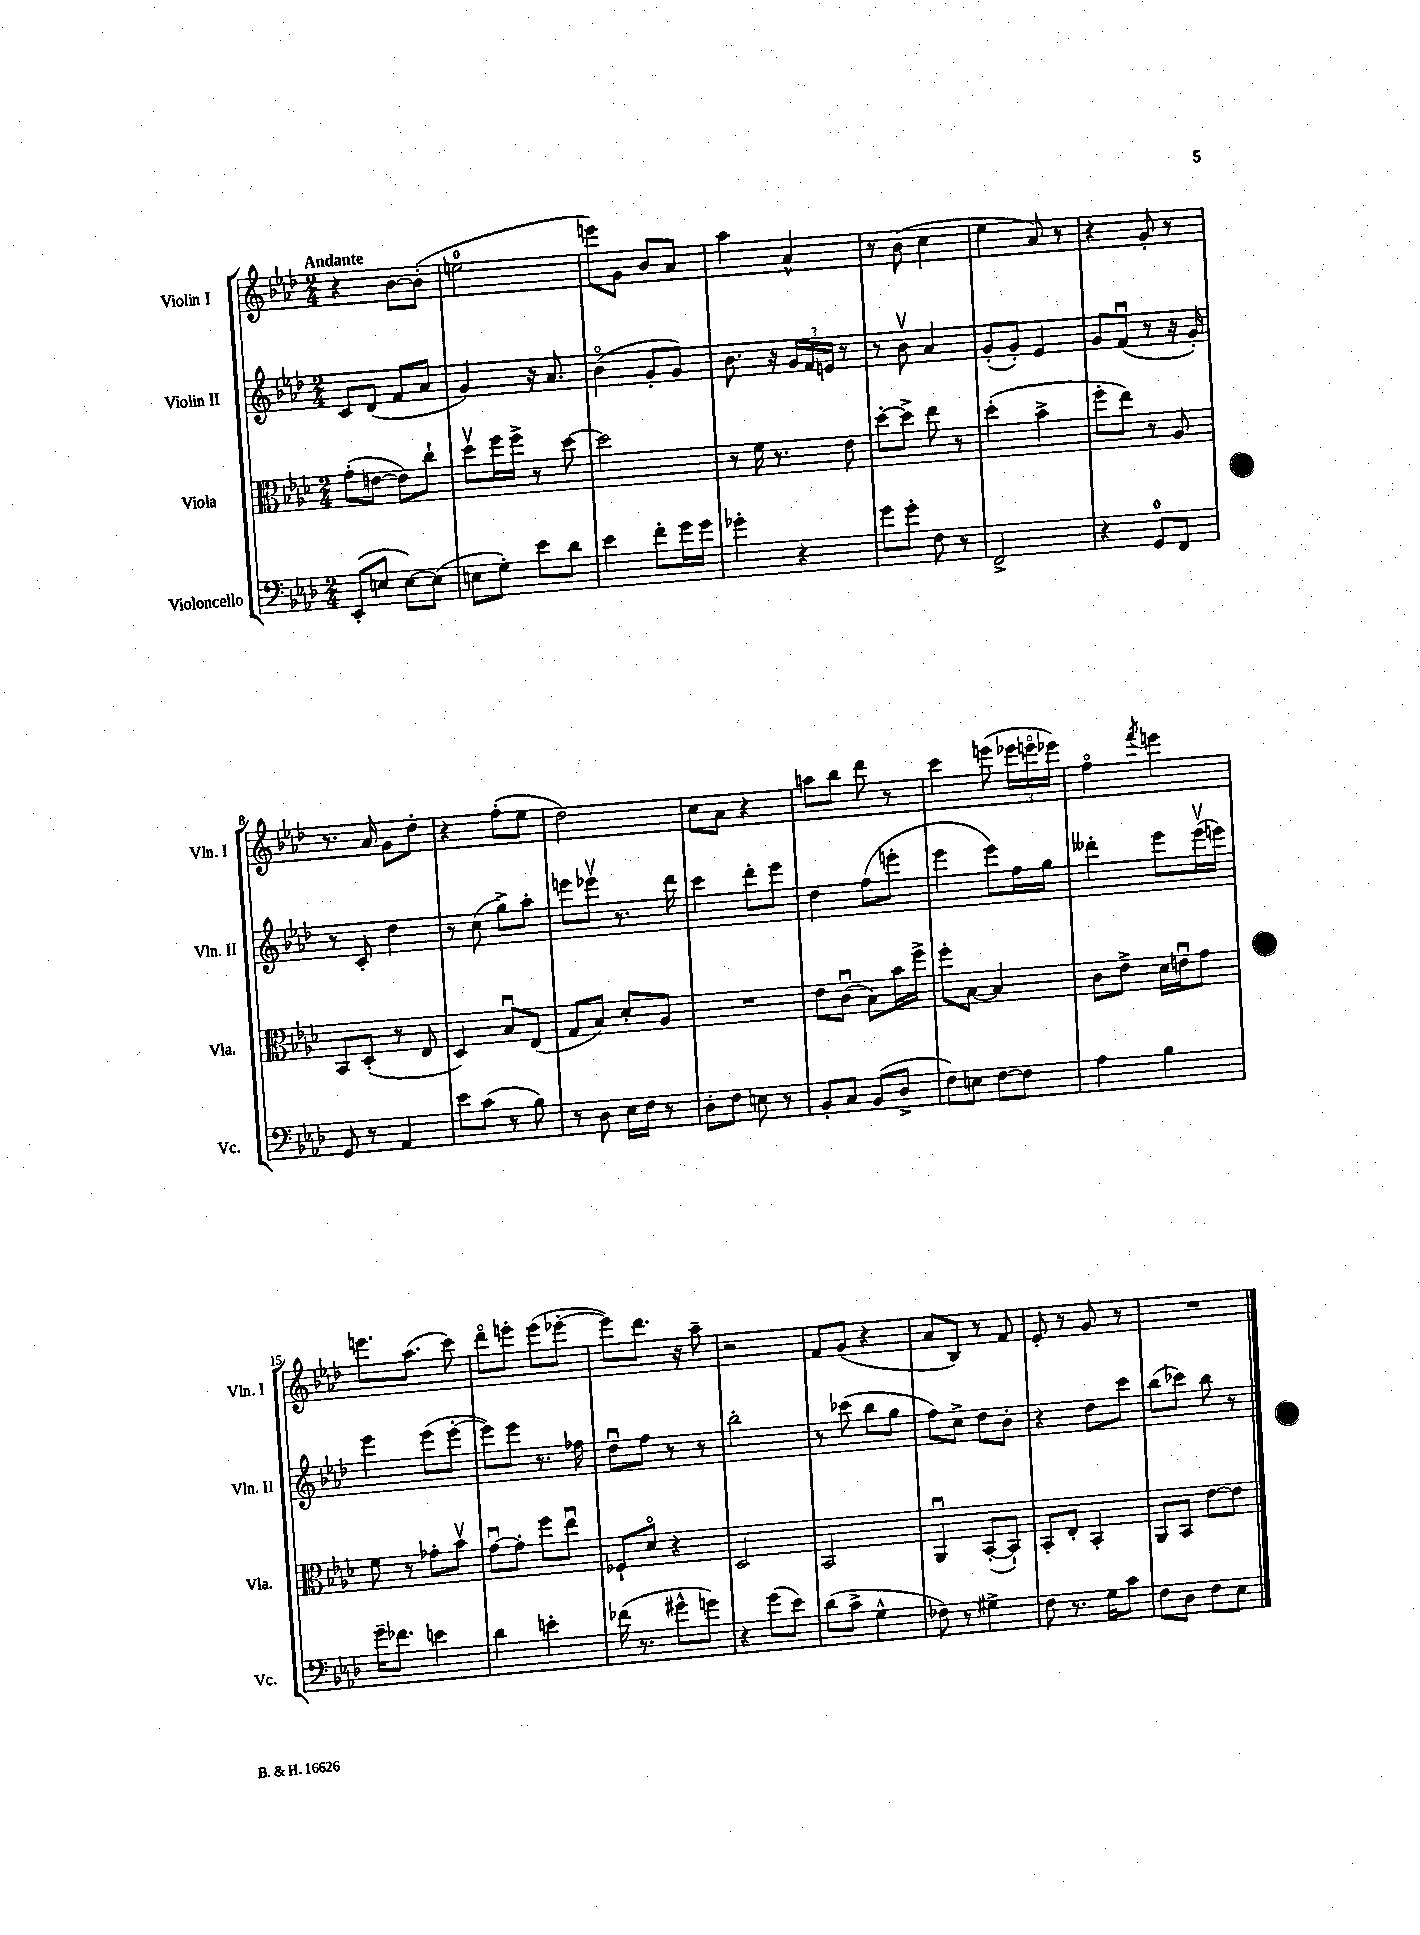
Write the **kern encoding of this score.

**kern	**kern	**kern	**kern
*staff4	*staff3	*staff2	*staff1
*clefF4	*clefC3	*clefG2	*clefG2
*k[b-e-a-d-]	*k[b-e-a-d-]	*k[b-e-a-d-]	*k[b-e-a-d-]
*M2/4	*M2/4	*M2/4	*M2/4
(8EE-'	(8g'	8c	4r
8E	[8e	(8d-	.
[8E)	8e])	8f	[8b-
(8E]	8cc`	8a-	(8b-']
=	=	=	=
8E	8dd-v	4g)	2ee
8G')	16ff	.	.
.	16ff^	.	.
8e-	8r	16r	.
.	.	8.a-	.
8d-	[8dd-	.	.
=	=	=	=
4e-	2dd-]	(4b-o	8eee)
.	.	.	8g
8f'	.	8g'	8b-
16g	.	8g)	8a-
16g	.	.	.
=	=	=	=
4g-'	8r	8.b-	4aa-
.	16f	.	.
.	8.r	16r	.
4r	.	24g	4a-^^
.	.	24f	.
.	.	24e	.
.	8e-	8r	.
=	=	=	=
8g	[8dd-'	8r	8r
8g'	8dd-^]	8b-v	(8b-
8F	8ee-	4a-	4cc
8r	8r	.	.
=	=	=	=
2FF^	(4dd-'	(8g'	4ee-
.	.	8g')	.
.	4b-^	4e-	8a-)
.	.	.	8r
=	=	=	=
4r	8ff'	8g	4r
.	8ee-)	(8fu	.
8GG	8r	8r	8g'
8FF	8A-	16r	8r
.	.	16g')	.
=	=	=	=
8GG	8BB-	8r	8.r
8r	(8D-'	8c'	.
.	.	.	16a-
4AA-	8r	4dd-	8g
.	8E-	.	8dd-'
=	=	=	=
8e-	4D-)	8r	4r
(8c	.	(8cc	.
8r	8B-u	8gg^)	(8ff'
8B-)	(8E-	8aa-'	8ee-
=	=	=	=
8r	8G	8eee	2dd-)
8D-	8B-)	8eee-v	.
16E-	8d-'	8.r	.
16F	.	.	.
8r	8A-	.	.
.	.	16ddd-	.
=	=	=	=
8D-'	2r	4ccc	8cc
8F	.	.	8a-
8E	.	8ddd-'	4r
8r	.	8eee-	.
=	=	=	=
8BB-'	8e-	4dd-	8aa
8C	(8cu	.	8bb-
(8BB-	8B-)	(8ff	8ddd-
8D-^	16b-	8eee'	8r
.	16ff^	.	.
=	=	=	=
8F)	8ff'	4eee-	4ccc
8E	[8B-	.	.
[8F	4B-]	8eee-)	(8eee
8F]	.	16ff	24eee-
.	.	.	24eeeo
.	.	16gg	.
.	.	.	24eee-)
=	=	=	=
4A-	8c	4ddd--'	4ffo
.	8e-^	.	.
.	.	.	8qfff
4B-	16d-	8eee-	4eee
.	16eu	.	.
.	8g	(16eee-v	.
.	.	16eee)	.
=	=	=	=
16g~	8f	4eee-	8.eee
8.f-	.	.	.
.	8r	.	.
.	.	.	(8.aa-
4e	8g-'	(8eee-	.
.	8b-v	[8eee-'	8ccc)
=	=	=	=
4d-	[8gu	8eee-])	8ddd-o
.	8g']	8eee-	8eee'
4e'	8ff	8.r	(8eee
.	8ee-u	.	[8eee-'
.	.	16ff-	.
=	=	=	=
(16f-	8F-`	8dd-u	8eee-])
8.r	.	.	.
.	8d-o	8ff	8.ddd-
8g#^^	4r	8r	.
.	.	.	16r
8g)	.	8r	8aa-~
=	=	=	=
4r	2D-	2bb-'	2r
(8g	.	.	.
8e-)	.	.	.
=	=	=	=
(8d-	2BB-	8r	8f
8c^	.	(8ccc-	(8g
4G^^	.	8bb-	4r
.	.	8gg	.
=	=	=	=
8F-)	4AA-u	8ff)	8a-
8r	.	8cc^	8B-)
4G#^	([8BB-'	8dd-	8r
.	8BB-`])	8b-'	8f
=	=	=	=
8F	8BB-'	4r	8e-'
8.r	8E-'	.	8r
.	4BB-'	8dd-	8g
16G	.	.	.
8c	.	8ccc	8r
=	=	=	=
8F	8AA-	(8bb-	2r
8D-	8BB-	8ccc-)	.
8F	[8e-	8bb-	.
8E-	8e-]	8r	.
==	==	==	==
*-	*-	*-	*-
